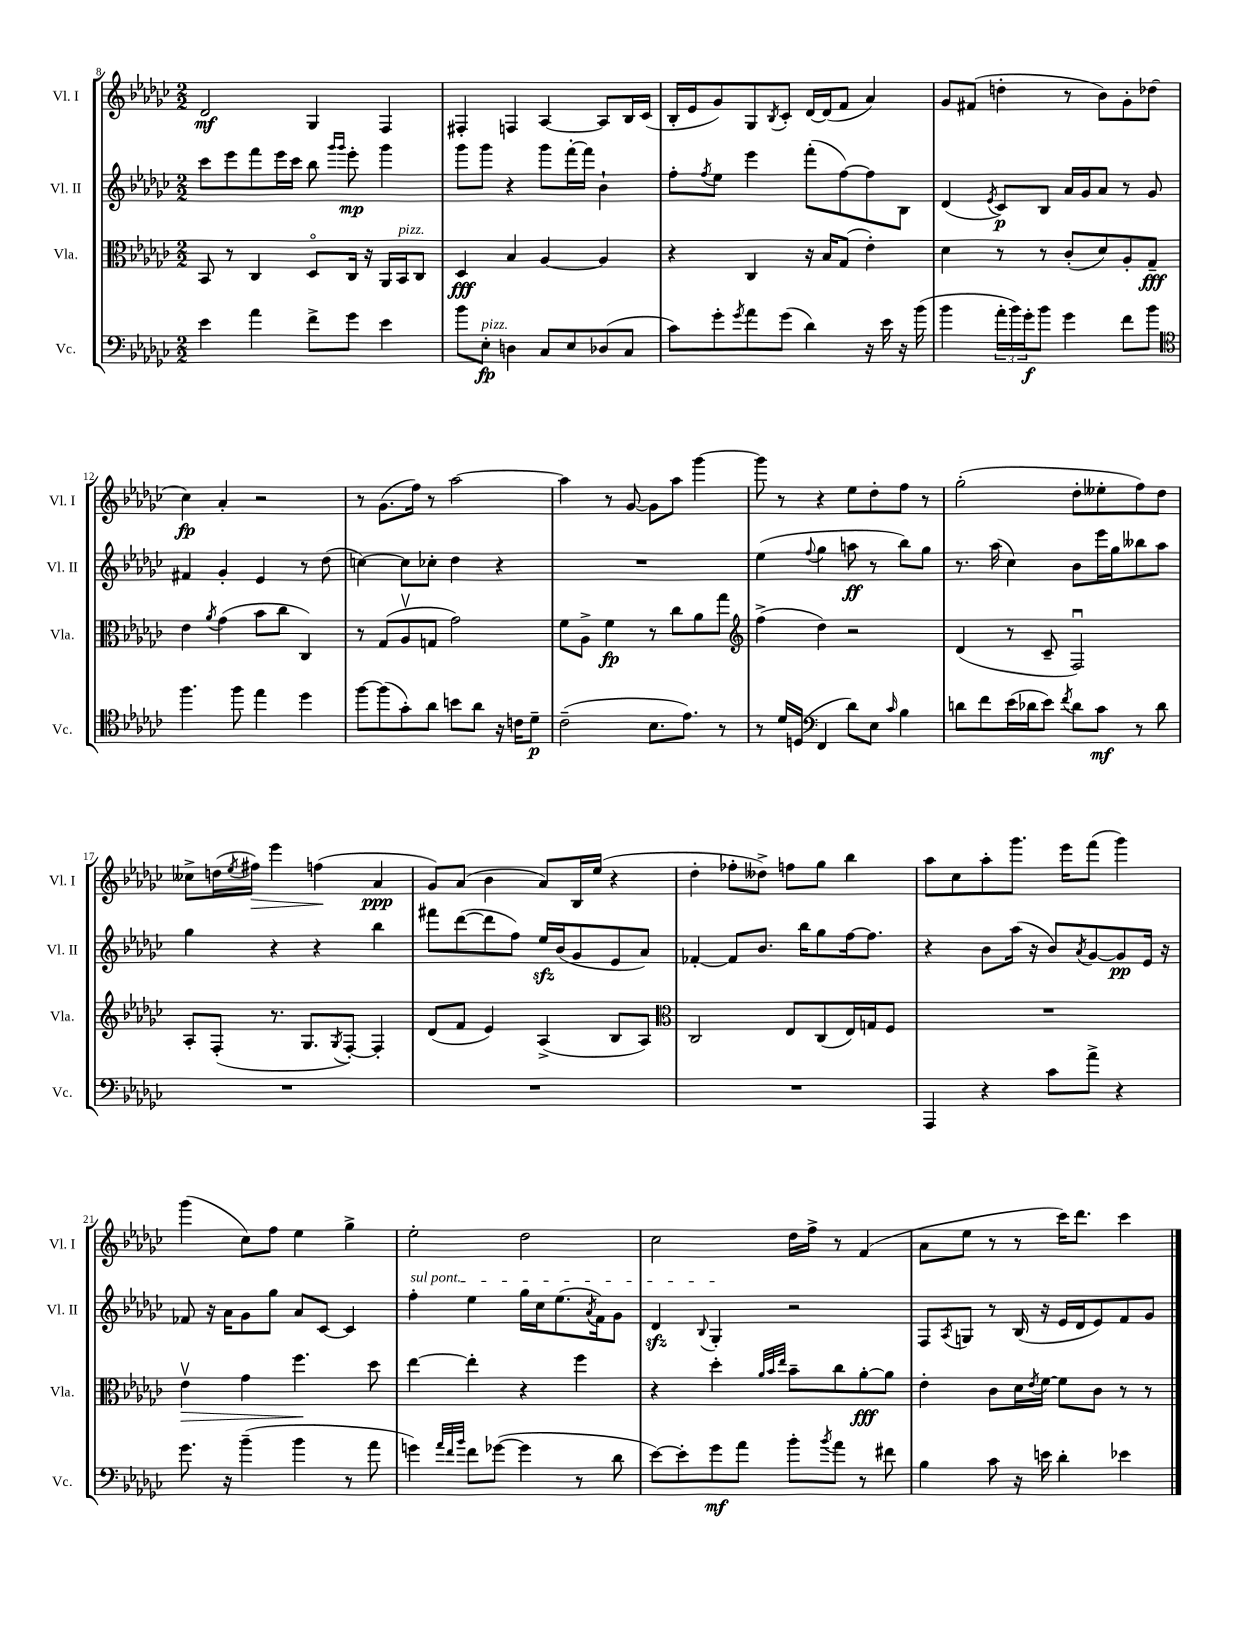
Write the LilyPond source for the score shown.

<<
\new StaffGroup <<
\new Staff = "s0" \with { instrumentName = "Vl. I" shortInstrumentName = "Vl. I" } {
    \clef treble \key ges \major \numericTimeSignature \time 2/2
    des'2\mf ges4 f4 |
    fis4-. f4 aes4~ aes8 bes16 ces'16( |
    bes16-. ees'16 ges'8) ges8 \acciaccatura { bes8 } ces'8-. des'16~ des'16( f'8 aes'4) |
    ges'8 fis'8( d''4-. r8 bes'8) ges'8-. des''8( |
    ces''4\fp) aes'4-. r2 |
    r8 ges'8.( f''16) r8 aes''2~ |
    aes''4 r8 ges'8~ ges'8 aes''8 ges'''4~ |
    ges'''8 r8 r4 ees''8 des''8-. f''8 r8 |
    ges''2-.( des''8-. eeses''8-. f''8) des''8 |
    ceses''8-> d''16( \acciaccatura { ees''8 } fis''16\>) ees'''4 f''4\!( aes'4\ppp |
    ges'8) aes'8( bes'4 aes'8) bes16 ees''16( r4 |
    des''4-. fes''8-. deses''8->) f''8 ges''8 bes''4 |
    aes''8 ces''8 aes''8-. ges'''8. ees'''16 f'''8( ges'''4) |
    ges'''4( ces''8) f''8 ees''4 ges''4-> |
    ees''2-. des''2 |
    ces''2 des''16 f''16-> r8 f'4( |
    aes'8 ees''8 r8 r8 ces'''16) des'''8. ces'''4 \bar "|." |
}
\new Staff = "s1" \with { instrumentName = "Vl. II" shortInstrumentName = "Vl. II" } {
    \clef treble \key ges \major \numericTimeSignature \time 2/2
    ces'''8 ees'''8 f'''8 ees'''16 ces'''16 bes''8 \grace { ges'''16 ges'''16 } ees'''8-.\mp ges'''4 |
    ges'''8 ges'''8 r4 ges'''8 f'''16~-. f'''16 bes'4-! |
    f''8-. \acciaccatura { f''8 } ees''8 ees'''4 f'''8-.( f''8~) f''8 bes8 |
    des'4( \acciaccatura { ees'8 } ces'8\p) bes8 aes'16 ges'16 aes'8 r8 ges'8 |
    fis'4 ges'4-. ees'4 r8 des''8( |
    c''4~) c''8 ces''8-. des''4 r4 |
    R1 |
    ees''4( \appoggiatura { f''8 } ges''4 a''8\ff r8 bes''8) ges''8 |
    r8. aes''16( ces''4) bes'8 ees'''16 ges''16 beses''8 aes''8 |
    ges''4 r4 r4 bes''4 |
    fis'''8 des'''8~( des'''8 f''8) ees''16\sfz bes'16( ges'8 ees'8 aes'8) |
    fes'4~-. fes'8 bes'8. bes''16 ges''8 f''16~ f''8. |
    r4 bes'8 aes''16( r16 bes'8) \acciaccatura { aes'8 } ges'8~ ges'8\pp ees'16 r16 |
    fes'8 r16 aes'16 ges'8 ges''8 aes'8 ces'8~ ces'4 |
    \once \override TextSpanner.bound-details.left.text = \markup { \italic "sul pont." } f''4-.\startTextSpan ees''4 ges''16 ces''16 ees''8.( \acciaccatura { aes'8 } f'16) ges'8 |
    des'4\sfz \appoggiatura { bes8 } ges4-.\stopTextSpan r2 |
    f8 \acciaccatura { aes8 } g8 r8 bes16( r16 ees'16 des'16 ees'8) f'8 ges'8 \bar "|." |
}
\new Staff = "s2" \with { instrumentName = "Vla." shortInstrumentName = "Vla." } {
    \clef alto \key ges \major \numericTimeSignature \time 2/2
    bes,8 r8 ces4 des8\flageolet ces16 r16 aes,16 bes,16^\markup { \italic "pizz." } ces8 |
    des4\fff bes4 aes4~ aes4 |
    r4 ces4 r16 bes16 ges8( ees'4-.) |
    des'4 r8 r8 ces'8-.( des'8) aes8-. ges8--\fff |
    ees'4 \acciaccatura { aes'8 } ges'4( bes'8 ces''8 ces4) |
    r8 ges8( aes8\upbow g8 ges'2) |
    f'8 aes8-> f'4\fp r8 ces''8 aes'8 ges''8 |
    \clef treble f''4->( des''4) r2 |
    des'4( r8 ces'8-- f2\downbow) |
    aes8-. f8-.( r8. ges8. \acciaccatura { ges8 } f8~-.) f4-. |
    des'8( f'8 ees'4) aes4->( bes8 aes8) |
    \clef alto ces2 ees8 ces8( ees16) g16 f8 |
    R1 |
    ees'4\upbow\> ges'4 f''4.\! des''8 |
    ees''4~ ees''4-. r4 f''4 |
    r4 des''4-. \grace { aes'32 bes'32 ees''32 } bes'8-- ces''8 aes'8~-.\fff aes'8 |
    ees'4-. ces'8 des'16 \acciaccatura { ees'8 } f'16~ f'8 ces'8 r8 r8 \bar "|." |
}
\new Staff = "s3" \with { instrumentName = "Vc." shortInstrumentName = "Vc." } {
    \clef bass \key ges \major \numericTimeSignature \time 2/2
    ees'4 aes'4 f'8-> ges'8 ees'4 |
    bes'8 ees8-.\fp^\markup { \italic "pizz." } d4 ces8 ees8 des8( ces8 |
    ces'8) ges'8-. \acciaccatura { ges'8 } aes'8 ges'8( des'4) r16 ees'16 r16 bes'16( |
    bes'4 \tuplet 3/2 { aes'16-. bes'16) ges'16-.\f } bes'8 ges'4 f'8 bes'8 |
    \clef tenor f''4. f''8 ees''4 des''4 |
    f''8~ f''8( ges'8-.) aes'8 b'8 aes'8 r16 c'16 des'8--\p |
    ces'2--( bes8. ees'8.) r8 |
    r8 des'16 d16( \clef bass f,4 des'8) ees8 \grace { ces'16 } bes4 |
    d'8 f'8 ees'16( des'16 ees'8) \acciaccatura { f'8 } des'8 ces'8\mf r8 des'8 |
    R1 |
    R1 |
    R1 |
    aes,,4 r4 ces'8 aes'8-> r4 |
    ges'8. r16 bes'4--( bes'4 r8 aes'8 |
    g'4) \grace { aes'32 f'32 bes'32 } f'8 ges'8~( ges'4 r8 des'8 |
    ees'8~) ees'8-. ges'8\mf aes'8 bes'8-. \acciaccatura { bes'8 } aes'8 r8 fis'8 |
    bes4 ces'8 r16 e'16 des'4-. ees'4 \bar "|." |
}
>>
>>
\layout { \context { \Score currentBarNumber = #8 } }
